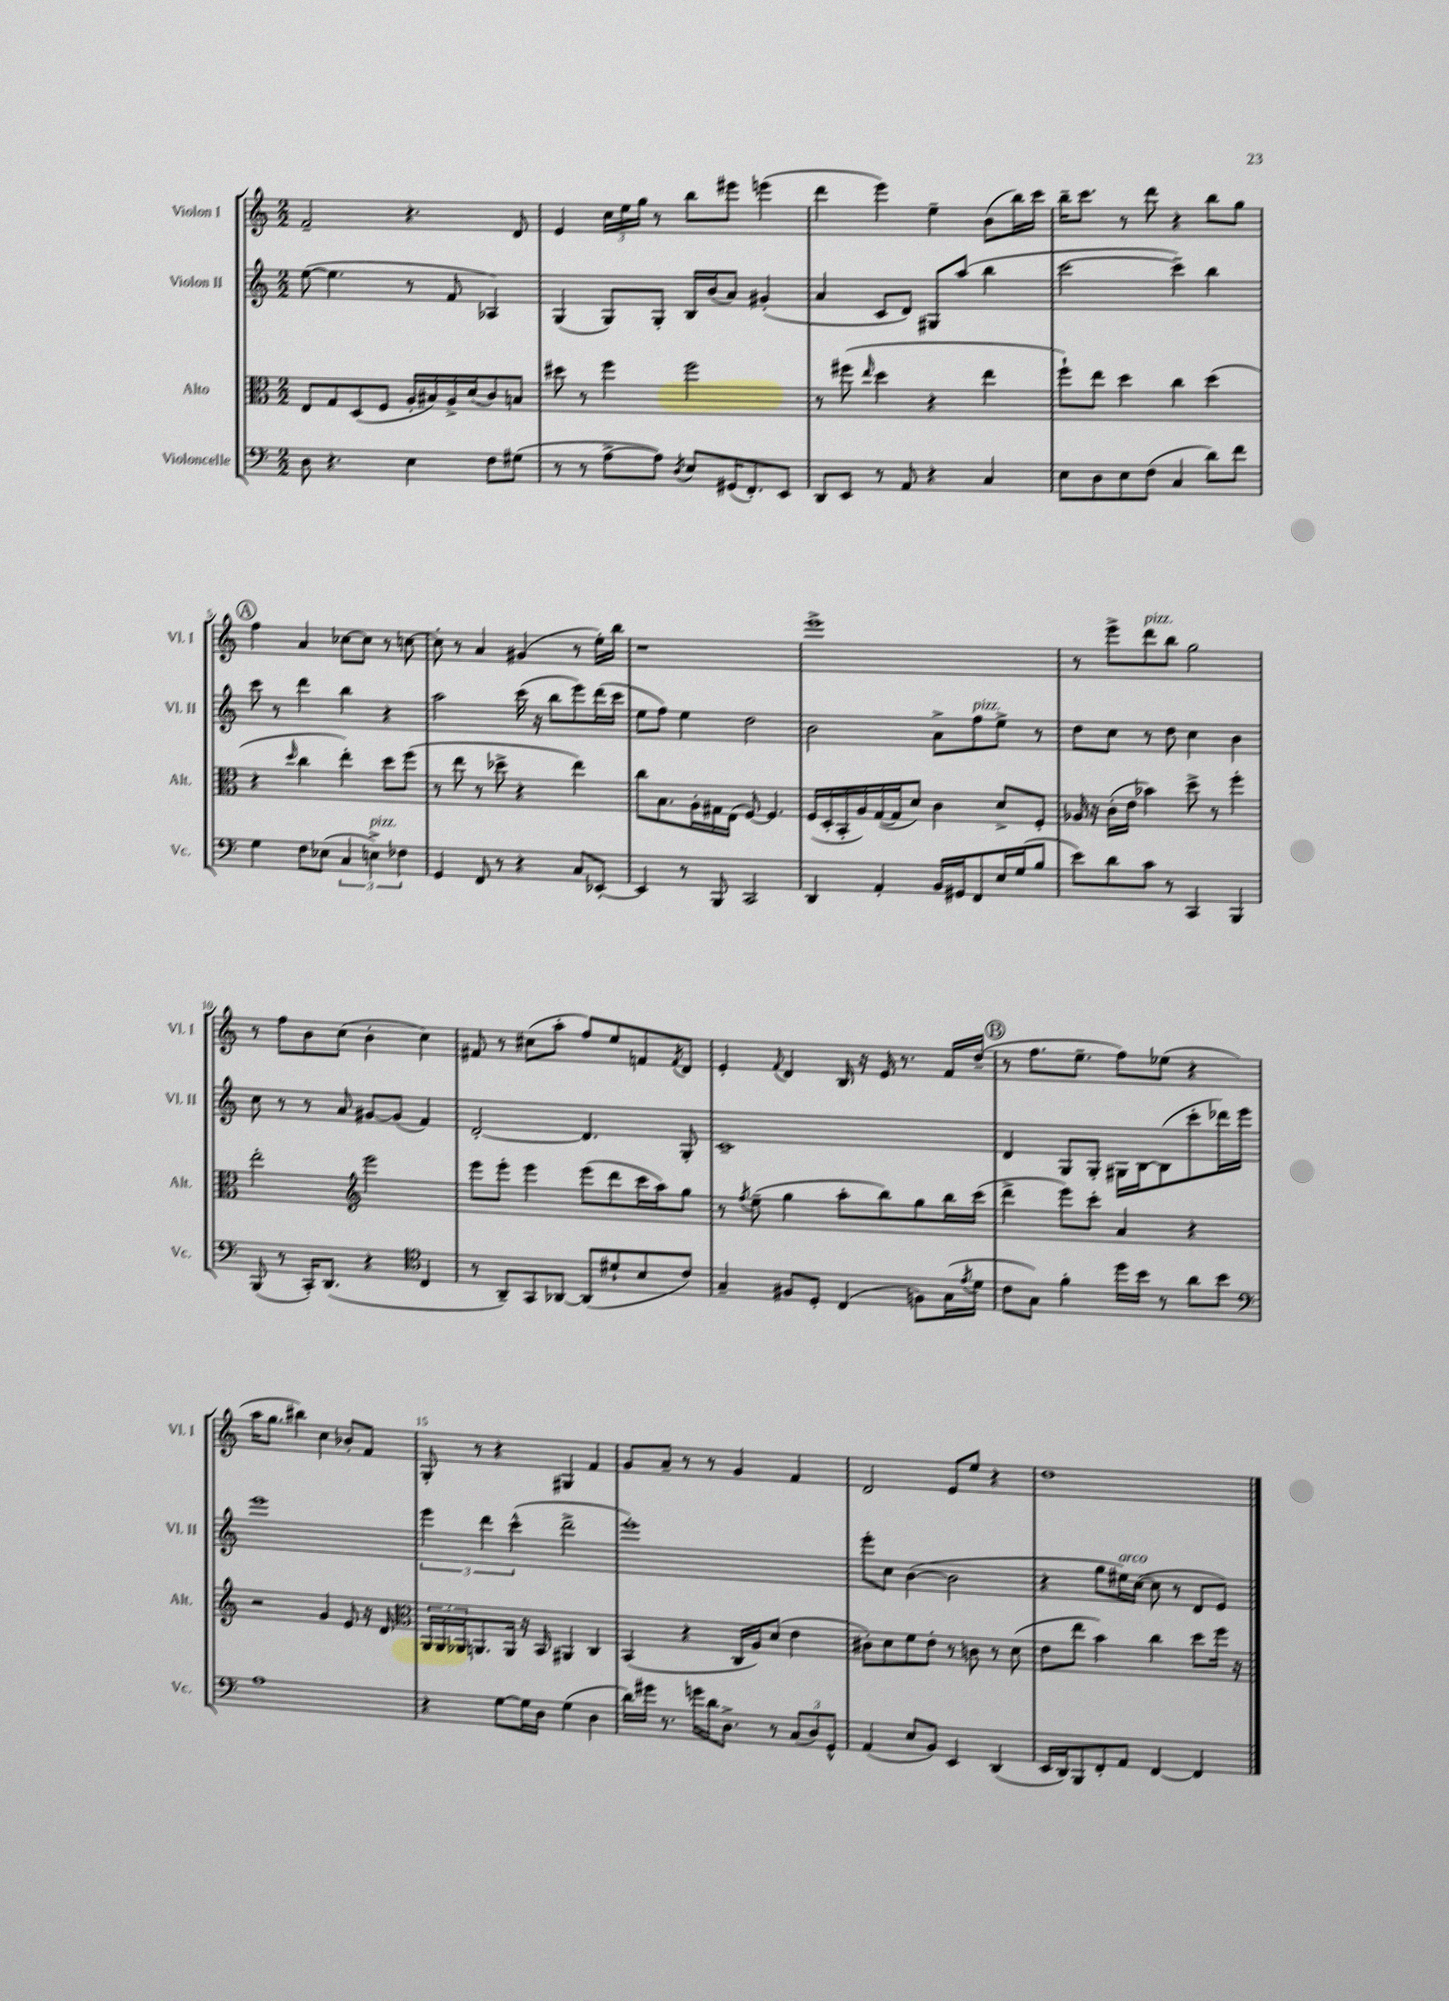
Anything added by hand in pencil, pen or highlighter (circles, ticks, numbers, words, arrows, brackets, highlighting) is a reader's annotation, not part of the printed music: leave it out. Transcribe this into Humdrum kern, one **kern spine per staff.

**kern	**kern	**kern	**kern
*part4	*part3	*part2	*part1
*staff4	*staff3	*staff2	*staff1
*I"Violoncelle	*I"Alto	*I"Violon II	*I"Violon I
*I'Vc.	*I'Alt.	*I'Vl. II	*I'Vl. I
*clefF4	*clefC3	*clefG2	*clefG2
*k[]	*k[]	*k[]	*k[]
*M2/2	*M2/2	*M2/2	*M2/2
=1	=1	=1	=1
8D\	8E/L	([8ee\	2f~/
4.r	8G/	4.ee\]	.
.	(8D/	.	.
.	8F/J	.	.
4E\	16A'/LL	8r	4.r
.	16B#X/)	.	.
.	16A^/	8f/	.
.	(16d/J	.	.
8F\L	8c/)	4A-X/)	.
(8G#X\J	8Bn/J	.	8d/
=2	=2	=2	=2
8r	8dd#X\	(4G/	4e/
8r	8r	.	.
[8A^\L	4ff\	8G/L)	24cc\LL
.	.	.	24ee\
.	.	.	24gg\JJ
8A\J])	.	8G'/J	8r
8qD/	.	.	.
8E/L	2ff\	16B/LL	8bb\L
.	.	(16b/J	.
(16GG#X/K	.	8a/J)	8eee#X\J
8.FF'/)	.	.	.
.	.	(4g#X'/	(4eeen\
8EE/J	.	.	.
=3	=3	=3	=3
8DD/L	8r	4a/	4ddd\
8EE/J	(8ff#X\	.	.
.	16qqee/	.	.
8r	4dd\	8c/L	4eee\)
8AA/	.	8d/J)	.
4r	4r	8G#X/L	4ee~\
.	.	(8aa/J	.
4C/	4ee\	4bb\	(8b\L
.	.	.	16bb\L)
.	.	.	16ccc\JJ
=4	=4	=4	=4
8E\L	8ff`\L)	[2ccc\	16bb~\KL
.	.	.	8.ccc\J
8D\	8ee\J	.	.
8E\	4dd\	.	8r
(8F\J	.	.	8ddd\
4C/	4cc\	4ccc~\])	4r
8d\L)	(4dd\	4bb\	8bb\L
8f\J	.	.	8gg\J
!!LO:LB:g=z
!!LO:REH:place=s1:t=A
=5	=5	=5	=5
4G\	4r	8ccc\	4ff\
.	.	8r	.
.	16qqdd/	.	.
8F\L	4cc\	4ddd\	4a/
(8E-X\J	.	.	.
6C/	4ee'\)	4bb\	[8cc-X\L
.	.	.	8cc-\J]
!LO:TX:a:i:t=pizz.	!	!	!
6En^\)	.	.	.
.	8dd\L	4r	8r
6F-X\	.	.	.
.	(8ff\J	.	[8ccn\
=6	=6	=6	=6
4GG/	8r	2aa\	8cc'\]
.	8ee\	.	8r
8FF/	8r	.	4a/
8r	8dd-X^\	.	.
4r	4r	(16ccc\	(4g#X/
.	.	16r	.
.	.	8bb\L	.
8C/L	4ee\)	8eee\)	8r
[8EE-X'/J	.	(16ddd\L	16ee'\LL)
.	.	16ccc\JJ	16bb\JJ
=7	=7	=7	=7
4EE-/]	8cc\L	8ee\L	1r
.	8.B\	8ff\J)	.
8r	.	4ee\	.
.	16A'\L	.	.
8BBB/	16G#X\	.	.
.	(16E\JJ	.	.
2CC/	[8F/)	2dd\	.
.	4.F/]	.	.
=8	=8	=8	=8
4DD/	(16F/LL	2b\	1eee^
.	16D'/	.	.
.	16BB'/	.	.
.	16A/)	.	.
4AA'/	([16G/	.	.
.	16G/J]	.	.
.	8d/J)	.	.
16BB/LL	4c\	8a^\L	.
16GG#X/J	.	.	.
!	!	!LO:TX:a:i:t=pizz.	!
8FF/	.	8ff\	.
16E/L	8d^/L	8ee^\J	.
(16G/J	.	.	.
8B/J	8F'/J	8r	.
=9	=9	=9	=9
8e\L)	16A-X/	8dd\L	8r
.	16r	.	.
8d\	(16c'\LL	8cc\J	8eee^\L
.	16e\JJ	.	.
!	!	!	!LO:TX:a:i:t=pizz.
8c\J	4b-X\)	8r	8ddd\
8r	.	8dd\	8bb\J
4CC/	8dd^\	4cc\	2gg\
.	8r	.	.
4BBB/	4ff'\	4b\	.
!!LO:LB:g=z
=10	=10	=10	=10
(8BBB/	2ee'\	8cc\	8r
8r	.	8r	8ff\L
16CC'/KL)	.	8r	8b\
(8.DD/J	.	.	.
.	.	8a/	(8cc\J
*	*clefG2	*	*
4r	2eee\	[8g#X/L	4b'\
.	.	(8g#/J]	.
*clefC4	*	*	*
4C/	.	4f/)	4cc\)
=11	=11	=11	=11
8r	8eee\L	[2d'/	8f#X/
8AA~/L)	8eee'\J	.	8r
8GG/	4eee\	.	(8cc#X\L
[8AA-X/J	.	.	8aa'\J
(8AA-/L]	(8eee\L	4.d/]	8ff/L)
8d#X`/	8ddd\	.	8ee/
8B/	16ccc\L	.	8fn/
.	16aa\J)	.	.
.	.	.	8qf/
8c/J)	8gg\J	8G'/	8d/J
=12	=12	=12	=12
4G~/	8r	1c~	4e'/
.	8qff/	.	.
.	(8ee~\	.	.
.	.	.	8qqf/
8F#X/L	4gg\	.	4d/
8D'/J	.	.	.
(4C/	8aa'\L	.	16B/
.	.	.	16r
.	8bb\)	.	16e/
.	.	.	8.r
8Fn\L)	8gg\	.	.
(16G\L	16bb\L	.	16f/LL
8qe/	.	.	.
16d\JJ	(16ccc\JJ	.	(16dd~/JJ
!!LO:REH:place=s1:t=B
=13	=13	=13	=13
8c\L	4ddd^\	4d/	8r
8G\J)	.	.	8.ff\L
4f'\	8eee\L)	8G/L	.
.	.	.	8.ee~\J
.	8ccc'\J	8G'/J	.
16dd\LL	4a/	16G#X\LL	8ff\L)
16b\JJ	.	[16B\J	.
8r	.	(8B\]	(8ee-X\J
8a\L	4r	8ccc'\	4r
8b\J	.	16ddd-X\L)	.
.	.	16eee\JJ	.
!!LO:LB:g=z
=14	=14	=14	=14
*clefF4	*	*	*
1A	2r	1eee	16aa\KL
.	.	.	8.gg\J
.	.	.	4bb#X\)
.	4g/	.	4cc\
.	8e/	.	8b-X'/L
.	16r	.	8f/J
.	16d/	.	.
=15	=15	=15	=15
*	*clefC3	*	*
4r	24AA/LL	6eee\	8G'/
.	24AA/	.	.
.	24AA-X/J	.	.
.	8.AAn/	.	8r
.	.	6ddd\	.
[8G\L	.	.	4r
.	16AA/Jk	.	.
.	.	(6ccc^^\	.
16G\L]	16r	.	.
16D\JJ	16BB/	.	.
(4G\	4AA#X/	2ddd^\	4G#X/
4D\	4C/	.	4f/
=16	=16	=16	=16
16d\LL)	(4BB/	1eee')	8g/L
16g#X\JJ	.	.	.
8.r	.	.	8a~/J
.	4r	.	8r
16gn\LL	.	.	.
16d\J	.	.	8r
8.D^\J	.	.	.
.	16C/LL	.	4g/
.	16A/J)	.	.
8r	(8d/J	.	.
(12C/L	4e\	.	4f/
12D/)	.	.	.
12GG^^/J	.	.	.
=17	=17	=17	=17
(4AA/	8c#X'\L)	8eee'\L	2d/
.	8d\	8cc\J	.
8E/L	8f\	([4b\	.
8BB/J)	8e'\J	.	.
4EE/	8r	2b\]	8e/L
.	8cn\	.	8ee/J
(4DD/	8r	.	4r
.	(8d\	.	.
=18	=18	=18	=18
16EE/LL	8e\L	4r	1dd
16DD/J)	.	.	.
8BBB/	8ee\J	.	.
8FF'/	4b\)	8gg\L	.
!	!	!LO:TX:a:i:t=arco	!
8AA/J	.	16ee#X\L)	.
.	.	([16cc\JJ	.
[4FF/	4cc\	8cc\]	.
.	.	8r	.
4FF/]	8dd\L	8d/L	.
.	16ff\Jk	8e/J)	.
.	16r	.	.
==	==	==	==
*-	*-	*-	*-
